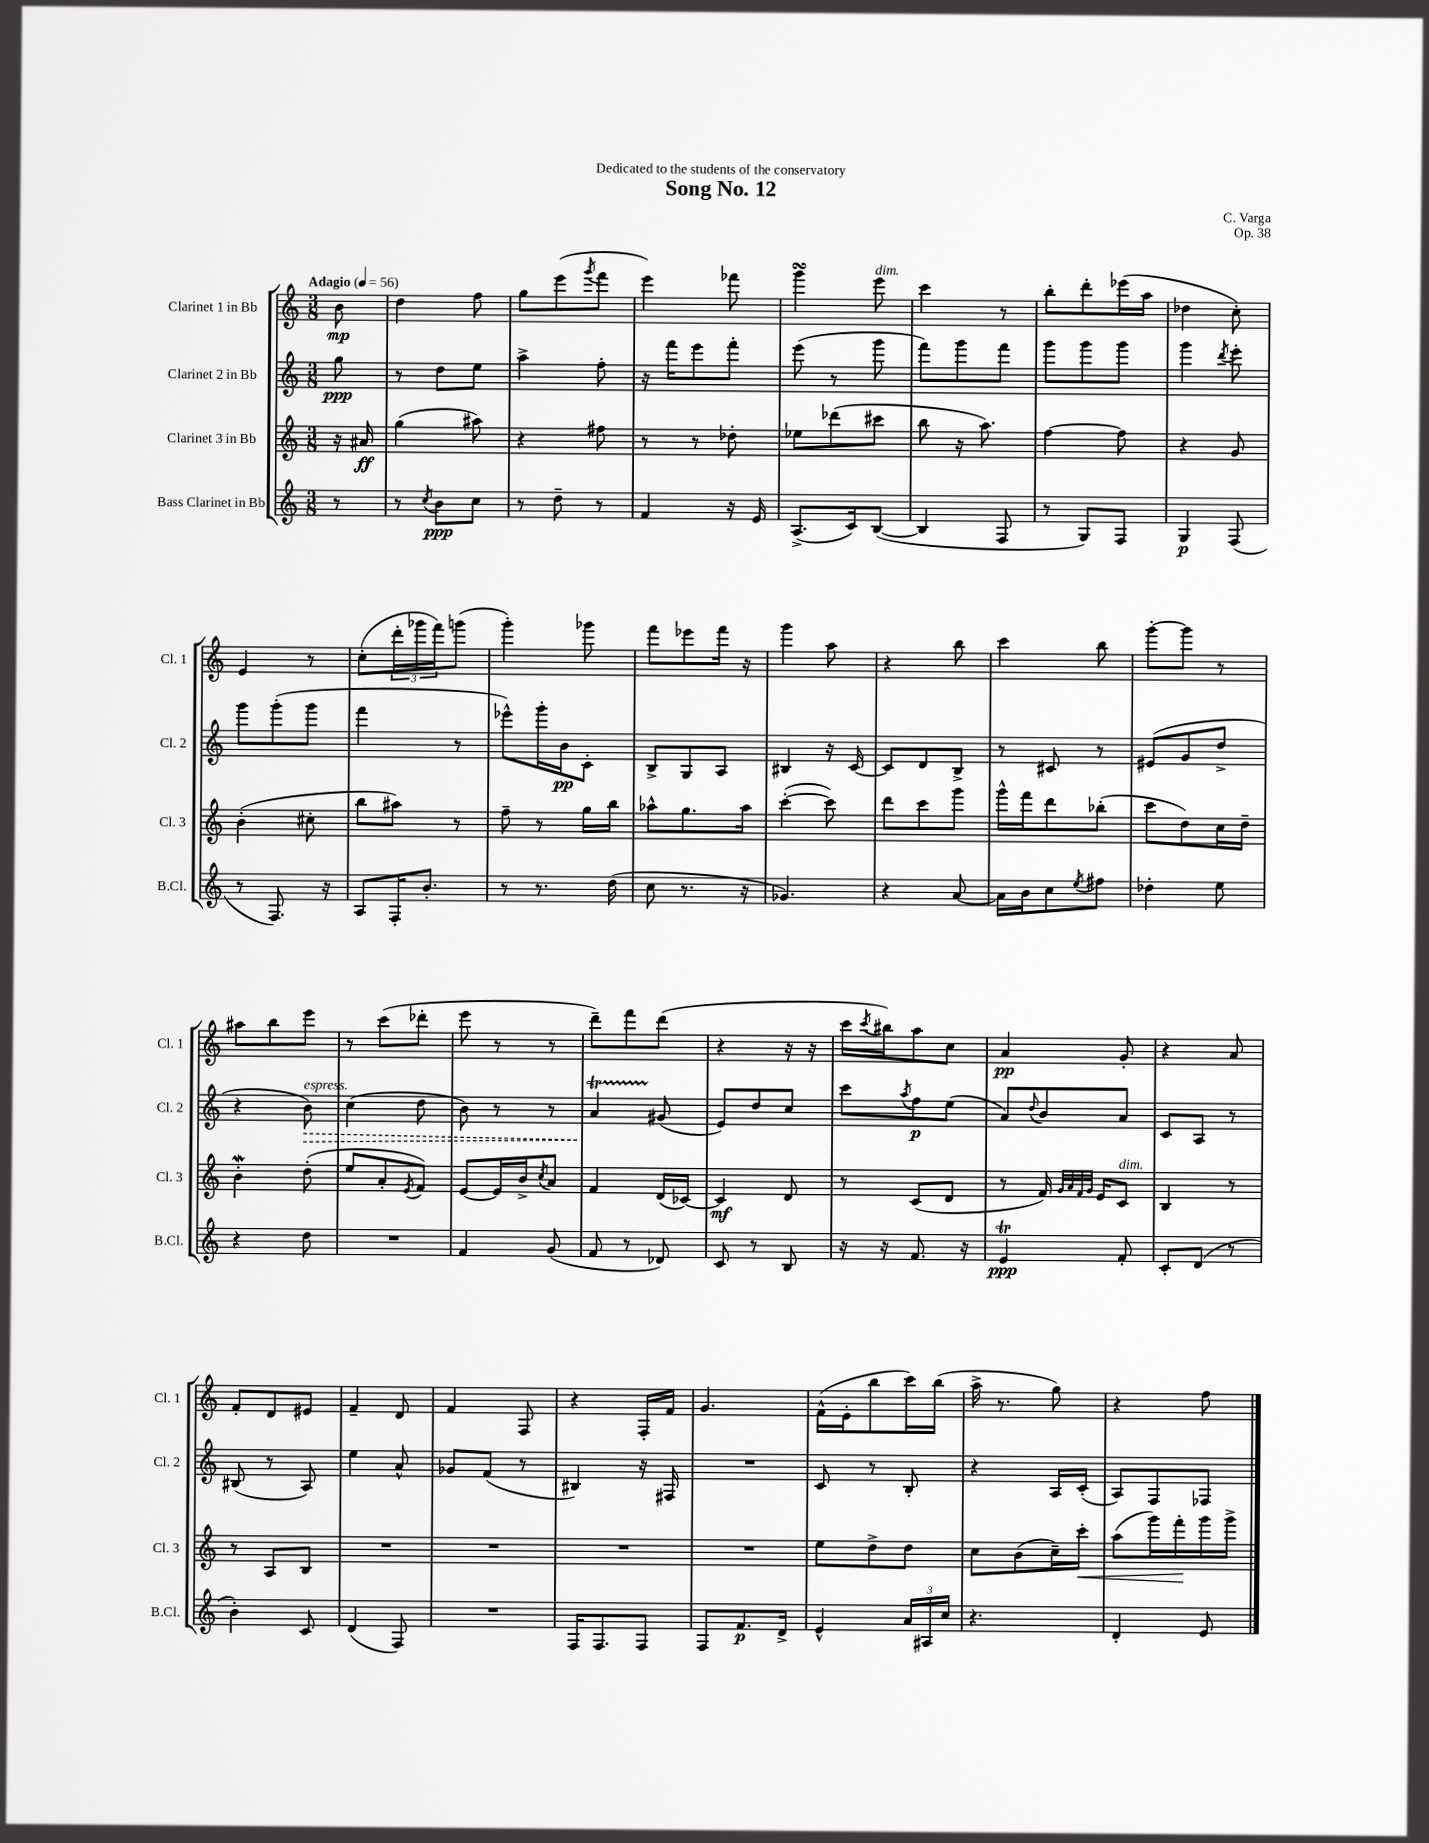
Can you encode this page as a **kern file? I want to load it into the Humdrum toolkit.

**kern	**dynam	**kern	**dynam	**kern	**dynam	**kern	**dynam
*part4	*part4	*part3	*part3	*part2	*part2	*part1	*part1
*staff4	*staff4	*staff3	*staff3	*staff2	*staff2	*staff1	*staff1
*I"Bass Clarinet in Bb	*	*I"Clarinet 3 in Bb	*	*I"Clarinet 2 in Bb	*	*I"Clarinet 1 in Bb	*
*I'B.Cl.	*	*I'Cl. 3	*	*I'Cl. 2	*	*I'Cl. 1	*
*clefG2	*	*clefG2	*	*clefG2	*	*clefG2	*
*k[]	*	*k[]	*	*k[]	*	*k[]	*
*M3/8	*	*M3/8	*	*M3/8	*	*M3/8	*
*MM56	*	*MM56	*	*MM56	*	*MM56	*
=	=	=	=	=	=	=	=
!	!	!	!	!	!	!LO:TX:a:B:t=Adagio	!
8r	.	16r	.	8gg\	ppp	8b\	mp
.	.	16a#X/	ff	.	.	.	.
=1	=1	=1	=1	=1	=1	=1	=1
8r	.	(4gg\	.	8r	.	4dd\	.
8qcc/	.	.	.	.	.	.	.
8b\L	ppp	.	.	8dd\L	.	.	.
8cc\J	.	8aa#X\)	.	8ee\J	.	8ff\	.
=2	=2	=2	=2	=2	=2	=2	=2
8r	.	4r	.	4aa^\	.	8gg\L	.
8dd~\	.	.	.	.	.	(8eee\	.
.	.	.	.	.	.	8qggg/	.
8r	.	8ff#X\	.	8ff'\	.	8fff\J	.
=3	=3	=3	=3	=3	=3	=3	=3
4f/	.	8r	.	16r	.	4eee\)	.
.	.	.	.	16fff\KL	.	.	.
.	.	8r	.	8eee\	.	.	.
16r	.	8dd-X'\	.	8fff'\J	.	8fff-X\	.
16e/	.	.	.	.	.	.	.
=4	=4	=4	=4	=4	=4	=4	=4
(8.A^/L	.	8ee-X\L	.	(8eee\	.	4gggsSSS\	.
.	.	(8ddd-X\	.	8r	.	.	.
16c/k)	.	.	.	.	.	.	.
!	!	!	!	!	!	!LO:TX:a:i:t=dim.	!
([8B/J	.	8ccc#X\J	.	8ggg\	.	8eee\	.
=5	=5	=5	=5	=5	=5	=5	=5
4B/]	.	8bb\	.	8fff\L)	.	4ccc\	.
.	.	16r	.	8ggg\	.	.	.
.	.	8.aa\)	.	.	.	.	.
8F/	.	.	.	8fff\J	.	8r	.
=6	=6	=6	=6	=6	=6	=6	=6
8r	.	[4ff\	.	8ggg\L	.	8bb'\L	.
8G/L)	.	.	.	8ggg\	.	8ddd'\	.
8F/J	.	8ff\]	.	8ggg\J	.	(16eee-X\L	.
.	.	.	.	.	.	16aa\JJ	.
=7	=7	=7	=7	=7	=7	=7	=7
4G/	p	4r	.	4ggg\	.	4dd-X\	.
.	.	.	.	8qddd/	.	.	.
(8F/	.	8g/	.	8eee'\	.	8cc'\)	.
!!LO:LB:g=z
=8	=8	=8	=8	=8	=8	=8	=8
8r	.	(4b'\	.	8ggg\L	.	4e/	.
8.F/)	.	.	.	(8ggg'\	.	.	.
.	.	8cc#X'\	.	8ggg\J	.	8r	.
16r	.	.	.	.	.	.	.
=9	=9	=9	=9	=9	=9	=9	=9
8A/L	.	8bb\L	.	4fff\	.	(8cc'\L	.
16F'/K	.	8aa#X\J)	.	.	.	24ddd'\L	.
.	.	.	.	.	.	24ggg-X\	.
8.b'/J	.	.	.	.	.	.	.
.	.	.	.	.	.	24fff\J)	.
.	.	8r	.	8r	.	(8gggn\J	.
=10	=10	=10	=10	=10	=10	=10	=10
8r	.	8ff~\	.	8eee-X^^\L)	.	4ggg'\)	.
8.r	.	8r	.	16ggg'\L	.	.	.
.	.	.	.	16b\J	pp	.	.
.	.	16gg\LL	.	8c'\J	.	8ggg-X\	.
(16dd\	.	16bb\JJ	.	.	.	.	.
=11	=11	=11	=11	=11	=11	=11	=11
8cc\	.	8aa-X^^\L	.	8B^/L	.	8fff\L	.
8.r	.	8.gg\	.	8G/	.	8eee-X\	.
.	.	.	.	8A/J	.	16fff\Jk	.
16r	.	16aa-\Jk	.	.	.	16r	.
=12	=12	=12	=12	=12	=12	=12	=12
4.g-X/)	.	([4ccc'\	.	4B#X/	.	4ggg\	.
.	.	8ccc\])	.	16r	.	8aa\	.
.	.	.	.	[16c/	.	.	.
=13	=13	=13	=13	=13	=13	=13	=13
4r	.	8ddd\L	.	8c/L]	.	4r	.
.	.	8ccc\	.	8d/	.	.	.
[8a/	.	8ggg\J	.	8B^/J	.	8bb\	.
=14	=14	=14	=14	=14	=14	=14	=14
16a\LL]	.	16ggg^^\LL	.	8r	.	4ccc\	.
16b\J	.	16fff\J	.	.	.	.	.
8cc\	.	8ddd\	.	8c#X/	.	.	.
8qee/	.	.	.	.	.	.	.
8ff#X\J	.	(8bb-X'\J	.	8r	.	8bb\	.
=15	=15	=15	=15	=15	=15	=15	=15
4dd-X'\	.	8ccc\L	.	(8e#X/L	.	[8ggg'\L	.
.	.	8dd\)	.	8g/	.	8ggg\J]	.
8ee\	.	16cc\L	.	8dd^/J	.	8r	.
.	.	16dd~\JJ	.	.	.	.	.
!!LO:LB:g=z
=16	=16	=16	=16	=16	=16	=16	=16
4r	.	4bW'\	.	4r	.	8aa#X\L	.
.	.	.	.	.	.	8bb\	.
!	!	!	!	!LO:TX:a:i:t=espress.	!	!	!
!	!	!	!	!	!LO:HP:b	!	!
8dd\	.	(8dd'\	.	8b\)	>	8eee\J	.
=17	=17	=17	=17	=17	=17	=17	=17
4.r	.	8ee/L	.	(4cc\	.	8r	.
.	.	8a'/	.	.	.	(8ccc\L	.
.	.	8qe/	.	.	.	.	.
.	.	8f/J)	.	8dd\	.	8ddd-X'\J	.
=18	=18	=18	=18	=18	=18	=18	=18
4f/	.	[8e/L	.	8b\)	.	8eee\	.
.	.	16e/L]	.	8r	.	8r	.
.	.	16b^/J	.	.	.	.	.
.	.	8qcc/	.	.	.	.	.
(8g/	.	8a/J	.	8r	.	8r	.
=19	=19	=19	=19	=19	=19	=19	=19
8f/	.	4f/	.	4aT/	.	8ddd~\L)	.
8r	.	.	.	.	.	8fff\	.
8d-X/)	.	(16d/LL	.	(8g#X/	]	(8ddd\J	.
.	.	[16c-X/JJ)	.	.	.	.	.
=20	=20	=20	=20	=20	=20	=20	=20
8c/	.	4c-/]	mf	8e/L)	.	4r	.
8r	.	.	.	8dd/	.	.	.
8B/	.	8d/	.	8cc/J	.	16r	.
.	.	.	.	.	.	16r	.
=21	=21	=21	=21	=21	=21	=21	=21
16r	.	8r	.	8ccc\L	.	16ccc\LL	.
.	.	.	.	.	.	8qccc/	.
16r	.	.	.	.	.	16bb#X\J)	.
.	.	.	.	8qaa/	.	.	.
8.f/	.	(8c/L	.	8ff\	p	8aa\	.
.	.	8d/J	.	(8ee\J	.	8cc\J	.
16r	.	.	.	.	.	.	.
=22	=22	=22	=22	=22	=22	=22	=22
4et/	ppp	8r	.	8a/L)	.	4a/	pp
.	.	.	.	8qqdd/	.	.	.
.	.	16f/)	.	8b/	.	.	.
.	.	32qqg/LLL	.	.	.	.	.
.	.	32qqa/	.	.	.	.	.
.	.	32qqf/	.	.	.	.	.
.	.	32qqg/JJJ	.	.	.	.	.
.	.	16e/KL	.	.	.	.	.
!	!	!LO:TX:a:i:t=dim.	!	!	!	!	!
8f'/	.	8c/J	.	8a/J	.	8g'/	.
=23	=23	=23	=23	=23	=23	=23	=23
8c'/L	.	4B/	.	8c/L	.	4r	.
(8d/J	.	.	.	8A/J	.	.	.
8r	.	8r	.	8r	.	8a/	.
!!LO:LB:g=z
=24	=24	=24	=24	=24	=24	=24	=24
4b'\)	.	8r	.	(8B#X/	.	8f'/L	.
.	.	8A/L	.	8r	.	8d/	.
8c/	.	8B/J	.	8A/)	.	8e#X/J	.
=25	=25	=25	=25	=25	=25	=25	=25
(4d/	.	4.r	.	4ee\	.	4f~/	.
8F/)	.	.	.	8a^^/	.	8d/	.
=26	=26	=26	=26	=26	=26	=26	=26
4.r	.	4.r	.	8g-X/L	.	4f/	.
.	.	.	.	(8f/J	.	.	.
.	.	.	.	8r	.	8F/	.
=27	=27	=27	=27	=27	=27	=27	=27
16F/KL	.	4.r	.	4B#X/)	.	4r	.
8.F/	.	.	.	.	.	.	.
8F/J	.	.	.	16r	.	16F'/LL	.
.	.	.	.	16F#X/	.	16f/JJ	.
=28	=28	=28	=28	=28	=28	=28	=28
8F/L	.	4.r	.	4.r	.	4.g/	.
8.f/	p	.	.	.	.	.	.
16d^/Jk	.	.	.	.	.	.	.
=29	=29	=29	=29	=29	=29	=29	=29
4e^^/	.	8ee\L	.	8c/	.	(16f^^\LL	.
.	.	.	.	.	.	16e'\J	.
.	.	8dd^\	.	8r	.	8bb\	.
24a/LL	.	8dd\J	.	8B'/	.	16ccc\L)	.
24A#X/	.	.	.	.	.	.	.
.	.	.	.	.	.	(16bb\JJ	.
24cc/JJ	.	.	.	.	.	.	.
=30	=30	=30	=30	=30	=30	=30	=30
4.r	.	8cc\L	.	4r	.	16aa^\	.
.	.	.	.	.	.	8.r	.
.	.	(8b\	.	.	.	.	.
.	.	16cc~\L)	.	16A/LL	.	8gg\)	.
!	!	!	!LO:HP:b	!	!	!	!
.	.	16ccc'\JJ	<	(16c'/JJ	.	.	.
=31	=31	=31	=31	=31	=31	=31	=31
4d'/	.	(8aa\L	.	8A/L)	.	4r	.
.	.	16ggg\L)	.	8F/	.	.	.
.	.	16fff'\	.	.	.	.	.
8e/	.	16ggg\	[	8F-X/J	.	8ff\	.
.	.	16ggg^\JJ	.	.	.	.	.
==	==	==	==	==	==	==	==
*-	*-	*-	*-	*-	*-	*-	*-
